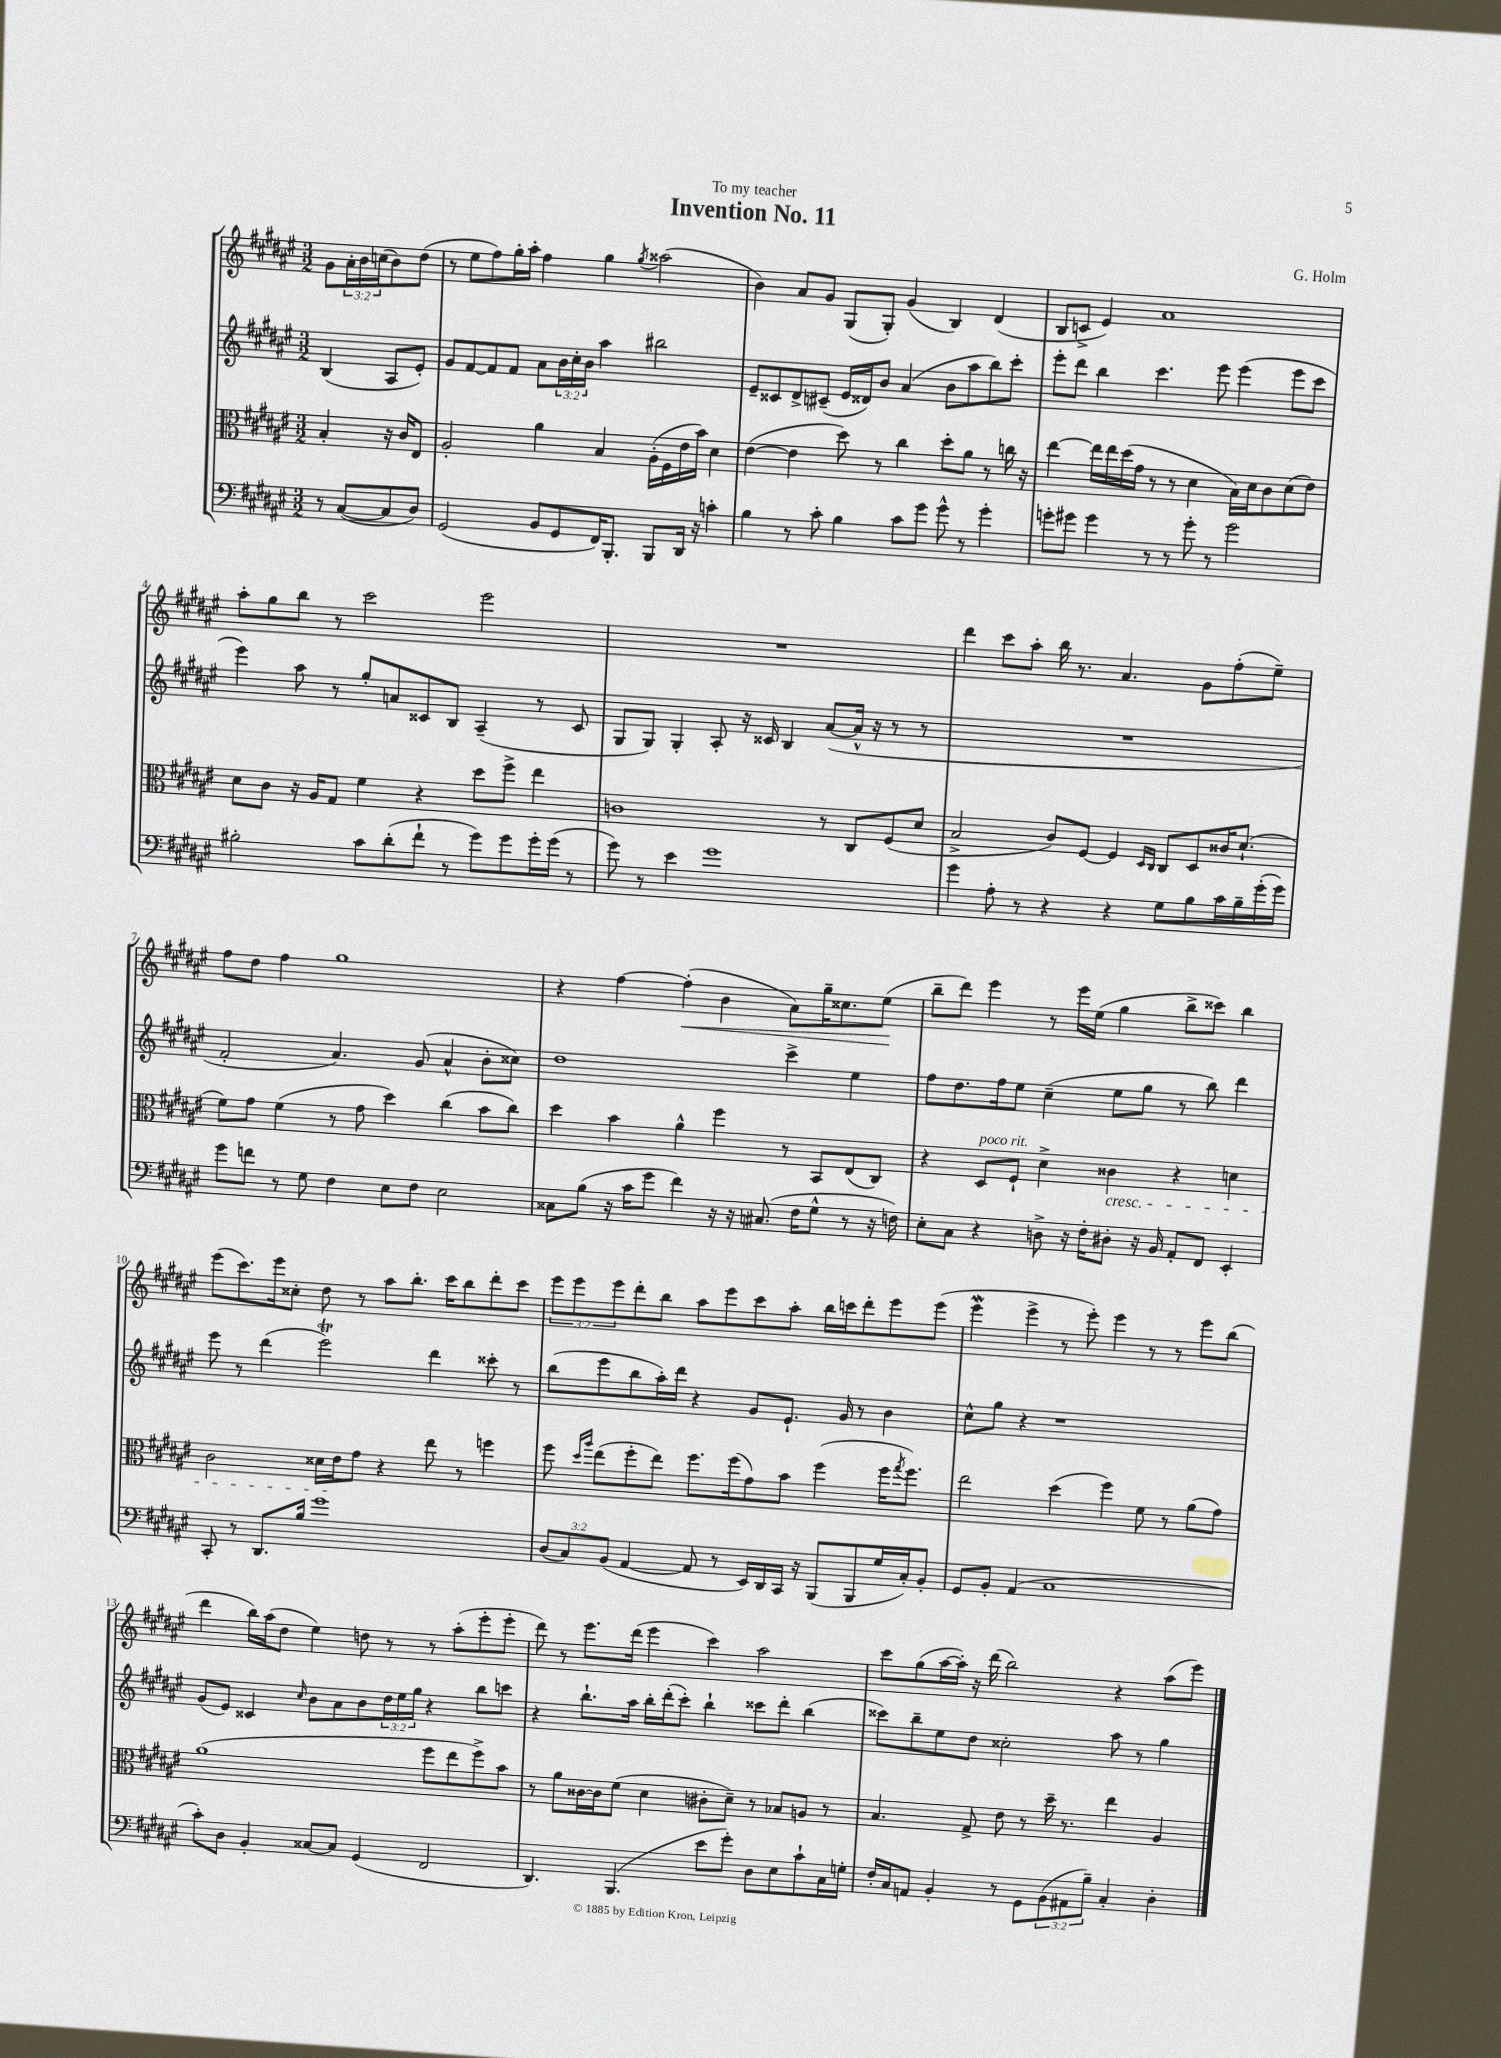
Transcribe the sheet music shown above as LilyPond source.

\header { title = "Invention No. 11" composer = "G. Holm" dedication = "To my teacher" }
<<
\new StaffGroup <<
\new Staff = "s0" {
    \clef treble \key fis \major \numericTimeSignature \time 3/2 \override Staff.TupletNumber.text = #tuplet-number::calc-fraction-text \partial 2
    gis'8 \tuplet 3/2 { ais'16-. b'16 c''16( } b'8) dis''8( |
    r8 eis''8 fis''8) gis''16-. ais''16-. fis''4 gis''4 \acciaccatura { gis''8 } aisis''2( |
    b'4) ais'8 gis'8 gis8( gis8-.) gis'4( b4) dis'4( |
    b8 c'8-> eis'4) ais'1 |
    ais''8-. gis''8 b''8 r8 cis'''2 eis'''2 |
    R1. |
    dis'''4 cis'''8 ais''8-. b''16 r8. ais'4. gis'8 fis''8-.( eis''8--) |
    fis''8 dis''8 fis''4 gis''1 |
    r4 fis''4~ fis''4-.\<( b'4 ais'8) gis''16-- cisis''8. eis''8\!( |
    b''8-- dis'''8) eis'''4 r8 eis'''16 eis''16( gis''4 b''8-> cisis'''8) b''4 |
    eis'''8( cis'''8.) eis'''16 cisis''8-. dis''8 r8 ais''8 b''8.-. cis'''16 b''8 dis'''8-. cis'''8 |
    \tuplet 3/2 { eis'''8 eis'''8 eis'''8 } dis'''8-. b''8 ais''8 eis'''8 cis'''8 ais''8-. b''16 c'''16 dis'''8-. eis'''8 eis'''8( |
    eis'''4\mordent eis'''4-> r8 eis'''8-.) eis'''4 r8 r8 eis'''8 b''8( |
    dis'''4 b''16) ais''16( dis''8 eis''4) d''8 r8 r8 ais''8-.( eis'''8-. eis'''8-. |
    dis'''8) r8 eis'''8. dis'''16( eis'''4 cis'''4) ais''2 |
    cis'''8 gis''8( ais''16~ ais''16-.) r16 dis'''16( b''2) r4 ais''8( eis'''8) \bar "|." |
}
\new Staff = "s1" {
    \clef treble \key fis \major \numericTimeSignature \time 3/2 \override Staff.TupletNumber.text = #tuplet-number::calc-fraction-text \partial 2
    b4( ais8 eis'8-.) |
    gis'8 fis'8~ fis'8 fis'8 ais'8 \tuplet 3/2 { b'16 cis''16-. b'16 } ais''4 bis''2 |
    eis'8-- cisis'8 dis'8-> cis'8--( eis'16 disis'16) b'8 ais'4( b'8 ais''8 b''8) cis'''8-. |
    eis'''8-. dis'''8 b''4 cis'''4. eis'''8 eis'''4( eis'''8 cis'''8 |
    eis'''4) ais''8 r8 gis''8-. a'8 cisis'8 b8 ais4--( r8 cisis'8 |
    gis8 gis8) gis4-. ais8-. r16 cisis'16 b4 ais'8~( ais'16-^ r16 r8 r8 |
    R1. |
    fis'2-. ais'4.) gis'8( ais'4-^ b'8-. cisis''8) |
    dis''1 cis'''4-> eis''4 |
    fis''8 dis''8. fis''16 eis''8 cis''4--( eis''8 gis''8 r8 b''8) dis'''4 |
    eis'''8 r8 dis'''4( eis'''2\trill) dis'''4 cisis'''8-. r8 |
    b''8( eis'''8 b''8 ais''16-.) dis'''16 r4 gis'8 eis'8.-! gis'16 r8 b'4 |
    cis''8-^ gis''8 r4 r1 |
    gis'8( eis'8) cisis'4 \grace { cis''16 } b'8 ais'8 b'8 \tuplet 3/2 { dis''16 eis''16 gis''16 } r4 b''8 c'''8 |
    r4 b''8.-! ais''16 b''16-. dis'''16-.( cis'''8-.) b''4-! cisis'''8 dis'''8-. b''4( |
    cisis'''8) b''8-- eis''8 dis''8 cisis''2-. ais''8 r8 gis''4 \bar "|." |
}
\new Staff = "s2" {
    \clef alto \key fis \major \numericTimeSignature \time 3/2 \partial 2
    b4-. r16 cis'16 eis8 |
    ais2-. ais'4 b4 ais16-.( fis16 eis'16 b'16) dis'4 |
    eis'4~( eis'4 dis''8) r8 cis''4 dis''8-. ais'8 r8 c''16 r16 |
    eis''4~ eis''16 eis''16 dis''16( gis'16 r8 r8 dis'4 b16) dis'16 cis'8 dis'8( eis'8) |
    dis'8 cis'8 r16 ais16 gis8 fis'4 r4 dis''8 fis''8-> eis''4 |
    c'1 r8 cis8 fis8( dis'8 |
    b2-> cis'8) fis8~ fis4 \grace { dis16 cis16 } cis8 dis8 cisis'16 dis'8.-!( |
    fis'8) gis'8 fis'4( r8 gis'8 dis''4) cis''4( b'8 cis''8) |
    dis''4 b'4 ais'4-^ fis''4 r8 b,8 eis8( cis8) |
    r4 dis8^\markup { \italic "poco rit." } fis8-! dis'4-> cisis'4\cresc r4 d'4 |
    cis'2 disis'16 eis'16\! gis'8 r4 eis''8 r8 f''4 |
    fis''8 \grace { dis''16 ais''16 } eis''8( fis''8-. eis''8) fis''8. fis''16( gis'8) b'8 fis''4( fis''16 \acciaccatura { gis''8 } fis''8.) |
    eis''2 dis''4( fis''4) fis'8 r8 ais'8( gis'8) |
    ais'1( fis''8 eis''8 fis''8->) b'8 |
    r8 ais'8 cisis'16~ cisis'16 fis'8( dis'4 cis'8-. dis'8--) r8 bes8 a8 r8 |
    b4. gis8-> eis'8 r8 dis''16-- r8. eis''4 ais4 \bar "|." |
}
\new Staff = "s3" {
    \clef bass \key fis \major \numericTimeSignature \time 3/2 \override Staff.TupletNumber.text = #tuplet-number::calc-fraction-text \partial 2
    r8 cis8~( cis8 dis8) |
    gis,2( b,8 gis,8 fis,16) b,,8.-. b,,8 dis,16 r16 c'4-. |
    b4 r8 cis'8-. b4 cis'8 gis'8 gis'8-^ r8 gis'4-. |
    g'8-. gis'8 gis'4 r8 r8 gis'8-. r8 gis'2 |
    bis2-. cis'8 dis'8-.( fis'8-! r8 gis'8) gis'8 gis'16-. gis'16( r8 |
    gis'8) r8 eis'4 gis'1 |
    gis'4 ais8-. r8 r4 r4 gis8 b8 cis'16 b16-- gis'16-.( gis'16) |
    gis'8 f'8 r8 gis8 fis4 eis8 fis8 eis2 |
    cisis8 b8( r16 cis'16 gis'8 fis'4) r16 r16 cis8.( fis16 gis8-^ r8 r16 f16) |
    eis8-. cis8 r4 d8-> r16 fis16-. dis8-. r16 b,16 ais,8-. fis,8 eis,4-. |
    cis,8-. r8 dis,8. b16 gis'1 |
    \tuplet 3/2 { dis8( cis8) b,8( } ais,4~ ais,8 r8 eis,16) dis,16 cis,16 r16 b,,8( b,,8 gis16 cis16-.) b,8-. |
    gis,8 b,8-. ais,4( cis1 |
    cis'8-.) dis8 b,4-. cisis8~ cisis8 gis,4( fis,2 |
    dis,4.) b,,4.( eis'8 gis'8-.) dis8 eis8 cis'8-! cis16 g16-. |
    fis16-. cis16 a,8 b,4-. r8 gis,8 \tuplet 3/2 { b,8( ais,8 b8--) } cis4-. dis4-. \bar "|." |
}
>>
>>
